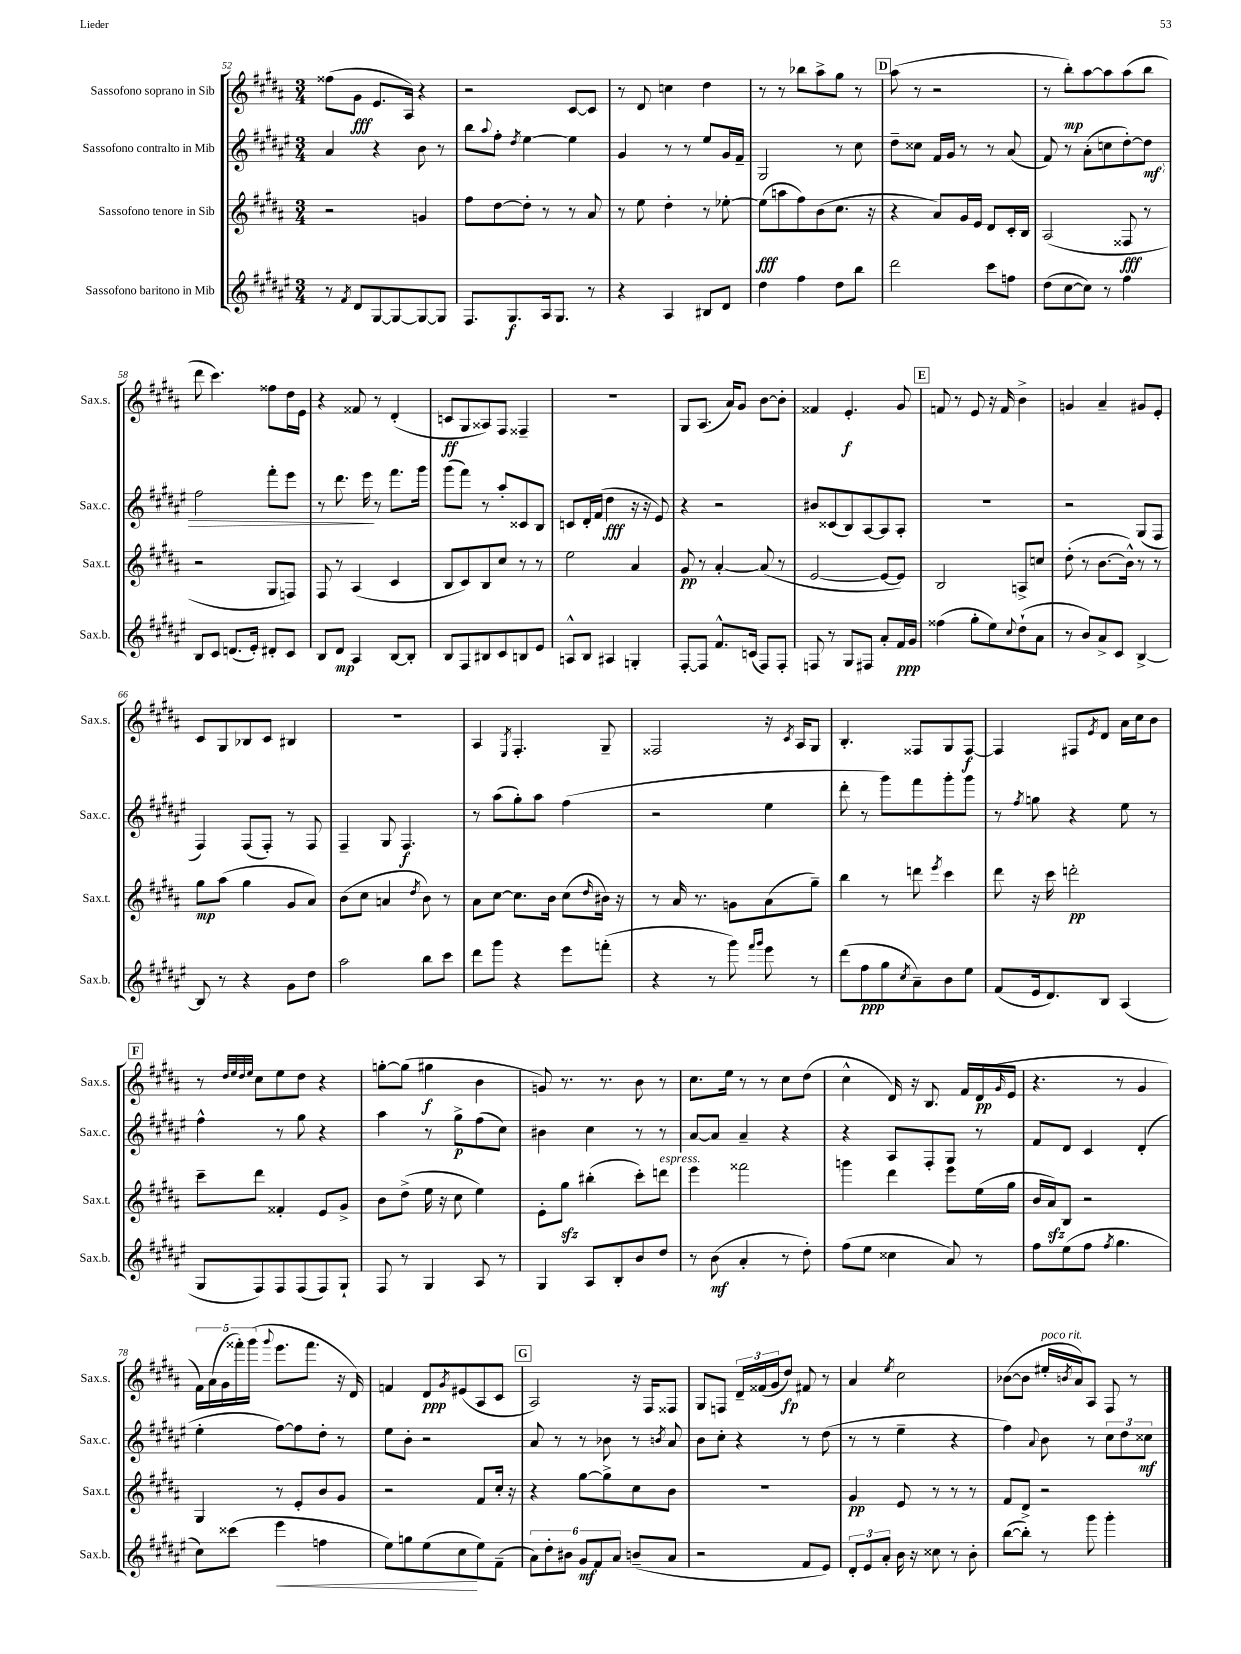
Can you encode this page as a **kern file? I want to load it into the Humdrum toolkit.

**kern	**kern	**kern	**kern
*staff4	*staff3	*staff2	*staff1
*clefG2	*clefG2	*clefG2	*clefG2
*k[f#c#g#d#a#e#]	*k[f#c#g#d#a#]	*k[f#c#g#d#a#e#]	*k[f#c#g#d#a#]
*M3/4	*M3/4	*M3/4	*M3/4
8r	2r	4a#	(8ff##
8qf#	.	.	.
8d#	.	.	8g#
[8G#	.	4r	8.e
8G#_	.	.	.
.	.	.	16A#)
8G#_	4g	8b	4r
8G#]	.	8r	.
=	=	=	=
8.F#	8ff#	8bb	2r
.	.	8qqaa#	.
.	[8dd#	8ff#'	.
8.G#	.	.	.
.	.	8qdd#	.
.	8dd#']	[4ee#	.
16A#	8r	.	.
8.G#	.	.	.
.	8r	4ee#]	[8c#
8r	8a#	.	8c#]
=	=	=	=
4r	8r	4g#	8r
.	8ee	.	8d#
4A#	4dd#'	8r	4cc
.	.	8r	.
8B#	8r	8ee#	4dd#
8d#	[8ee-'	16g#	.
.	.	16f#~	.
=	=	=	=
4dd#	(8ee-]	2G#	8r
.	8aa	.	8r
4ff#	8ff#)	.	8bb-
.	(8b	.	8aa#^
8dd#	8.cc#	8r	8gg#
8bb	.	8cc#	8r
.	16r	.	.
=	=	=	=
2ddd#	4r	8dd#~	(8aa#
.	.	8cc##	8r
.	8a#)	16f#	2r
.	.	16g#	.
.	16g#	8r	.
.	16e	.	.
8ccc#	8d#	8r	.
8ff	16c#'	(8a#	.
.	16B	.	.
=	=	=	=
(8dd#	(2A#	8f#)	8r
[8cc#	.	8r	8bb')
8cc#])	.	(8a#'	[8aa#
8r	.	8cc	8aa#]
4ff#	8F##	[8dd#')	(8aa#
.	8r	8dd#]	8bb
=	=	=	=
8B	2r	2ff#	8ddd#
8c#	.	.	4.ccc#)
(8.d	.	.	.
16e#')	.	.	.
8d#'	8G#	8fff#'	8ff##
8c#	8F)	8eee#	16dd#
.	.	.	16e
=	=	=	=
8B	8F#	8r	4r
8d#	8r	8.ddd#	.
4A#	(4A#	.	8f##
.	.	16eee#	.
.	.	8r	8r
[8B	4c#	8.fff#	(4d#'
8B']	.	.	.
.	.	16ggg#	.
=	=	=	=
8B	8B	(8ggg#	8c
8F#	8c#)	8fff#)	8G#
8B#	8B	8r	8A##)
8c#	8cc#	8aa#'	8F#
8B	8r	8c##	4F##~
8e#	8r	8B	.
=	=	=	=
8A^^	2ee	8c	2.r
8B	.	16d#'	.
.	.	(16f#	.
4A#	.	4dd#	.
4G'	4a#	16r	.
.	.	16r	.
.	.	8e#)	.
=	=	=	=
[8F#'	8g#	4r	8G#
8F#]	8r	.	(8.A#
8.f#^^	[4a#'	2r	.
.	.	.	16a#)
.	.	.	8g#
(16c	.	.	.
8F#)	(8a#]	.	[8b
8F#'	8r	.	8b']
=	=	=	=
8F	[2e	8b#	4f##
8r	.	(8c##	.
8G#	.	8B)	4.e'
8F#	.	[8A#	.
8a#'	8e_	8A#]	.
16f#	8e])	8A#'	8g#
16g#	.	.	.
=	=	=	=
(4ff##	2B	2.r	8f
.	.	.	8r
8gg#'	.	.	8e
8ee#)	.	.	16r
.	.	.	16f
8qqcc#	.	.	.
(8dd#`	8A^	.	4b^
8a#	8cc	.	.
=	=	=	=
8r	(8dd#'	2r	4g
8b)	8r	.	.
8a#^	[8.b	.	4a#~
8c#	.	.	.
.	16b^^])	.	.
[4B^	8r	(8G#	8g#
.	8r	8F#	8e'
=	=	=	=
8B]	8gg#	4F#)	8c#
8r	(8aa#	.	8G#
4r	4gg#	(8F#	8B-
.	.	8F#')	8c#
8g#	8g#	8r	4B#
8dd#	8a#)	8F#	.
=	=	=	=
2aa#	(8b	4F#~	2.r
.	8cc#	.	.
.	4a	8G#	.
.	.	4.F#	.
.	8qdd#	.	.
8bb	8b)	.	.
8ccc#	8r	.	.
=	=	=	=
8ddd#	8a#	8r	4A#
8ggg#	[8cc#	(8aa#	.
.	.	.	8qE
4r	8.cc#]	8gg#')	4.F#'
.	.	8aa#	.
.	16b	.	.
8eee#	(8cc#	(4ff#	.
.	16qqdd#	.	.
(8fff'	16b#)	.	8G#~
.	16r	.	.
=	=	=	=
4r	8r	2r	2F##
.	16a#	.	.
.	8.r	.	.
8r	.	.	.
8ggg#)	8g	.	.
16qqfff#	.	.	.
16qqggg#	.	.	.
8eee#	(8a#	4ee#	16r
.	.	.	8qc#
.	.	.	16A#
8r	8gg#~)	.	8G#
=	=	=	=
(8ddd#	4bb	8ddd#'	4.B'
8ff#	.	8r	.
8gg#	8r	8ggg#)	.
8qcc#	.	.	.
8a#~)	8ddd	8fff#	8F##
.	8qeee	.	.
8b	4ccc#	8ggg#'	8G#
8ee#	.	8ggg#	[8F##
=	=	=	=
(8f#	8ddd#	8r	4F##]
.	.	8qff#	.
16e#	16r	8gg	.
8.d#)	16ccc#	.	.
.	2ddd'	4r	8F#
.	.	.	8qe
8B	.	.	8d#
(4A#	.	8ee#	16a#
.	.	.	16cc#
.	.	8r	8b
=	=	=	=
8G#	8ccc#~	4ff#^^	8r
.	.	.	32qqdd#
.	.	.	32qqee
.	.	.	32qqdd#
.	.	.	32qqee
8F#)	8ddd#	.	8cc#
8F#	4f##'	8r	8ee
(8F#	.	8gg#	8dd#
8F#)	8e	4r	4r
8G#`	8g#^	.	.
=	=	=	=
8F#	8b	4aa#	[8gg'
8r	(8dd#^	.	(8gg]
4G#	16ee	8r	4gg#
.	16r	.	.
.	8cc#	8gg#^	.
8A#	4ee)	(8ff#	4b
8r	.	8cc#)	.
=	=	=	=
4G#	8e'	4b#	8g)
.	8gg#	.	8.r
8A#	(4bb#'	4cc#	.
.	.	.	8.r
8B'	.	.	.
8b	8ccc#')	8r	8b
8dd#	8ddd	8r	8r
=	=	=	=
8r	4eee	[8a#	8.cc#
(8b	.	8a#]	.
.	.	.	16ee
4a#'	2fff##	4a#~	8r
.	.	.	8r
8r	.	4r	8cc#
8dd#')	.	.	(8dd#
=	=	=	=
(8ff#	4ggg	4r	4cc#^^
8ee#	.	.	.
4cc##	4ddd#	8A#	16d#)
.	.	.	16r
.	.	8F#'	8.B
8a#)	8eee	8G#	.
.	.	.	16f#
8r	(16ee	8r	(16d#
.	.	.	16qqg#
.	16gg#	.	16e
=	=	=	=
8ff#	16b	8f#	4.r
.	16a#)	.	.
(8ee#	8B	8d#	.
8ff#	2r	4c#	.
8qff#	.	.	.
4.gg#	.	.	8r
.	.	(4d#'	4g#
=	=	=	=
8cc#)	4G#	4ee#'	20f#)
.	.	.	(20a#
.	.	.	20g#
(8ccc##	.	.	.
.	.	.	20fff##')
.	.	.	(20ggg#
.	.	.	8qqggg#
4eee#	8r	[8ff#)	8.eee
.	8e'	8ff#]	.
.	.	.	8.fff##
4ff	8b	8dd#'	.
.	8g#	8r	16r
.	.	.	16d#)
=	=	=	=
8ee#)	2r	8ee#	4f
8gg	.	8b'	.
(8ee#	.	2r	8d#
.	.	.	8qg#
8cc#	.	.	(8e#
8ee#)	8f#	.	8A#
(8f#~	16cc#'	.	8c#
.	16r	.	.
=	=	=	=
12a#)	4r	8a#	2A#)
12dd#'	.	.	.
.	.	8r	.
12b#	.	.	.
12g#	[8gg#	8r	.
12f#	.	.	.
.	8gg#^]	8b-	.
12a#	.	.	.
(8b~	8cc#	8r	16r
.	.	.	16F#
.	.	8qb	.
8a#	8b	8a#	8F##
=	=	=	=
2r	2.r	8b	8G#
.	.	8cc#'	8F
.	.	4r	24d#~
.	.	.	(24f##
.	.	.	24g#
.	.	.	8dd#)
8f#	.	8r	8f#
8e#)	.	(8dd#	8r
=	=	=	=
12d#'	4g#	8r	4a#
12e#	.	.	.
.	.	8r	.
12a#'	.	.	.
.	.	.	8qee
16b	8e	4ee#~	2cc#
16r	.	.	.
8cc##	8r	.	.
8r	8r	4r	.
8b'	8r	.	.
=	=	=	=
([8bb	8f#	4ff#)	([8b-
8bb'])	8d#^	.	8b-]
.	.	8qqa#	.
8r	2r	8b	16ee#'
.	.	.	8qb
.	.	.	16a#)
8ggg#	.	8r	8A#
4ggg#'	.	12cc#	8F#
.	.	12dd#	.
.	.	.	8r
.	.	12cc##	.
==	==	==	==
*-	*-	*-	*-
